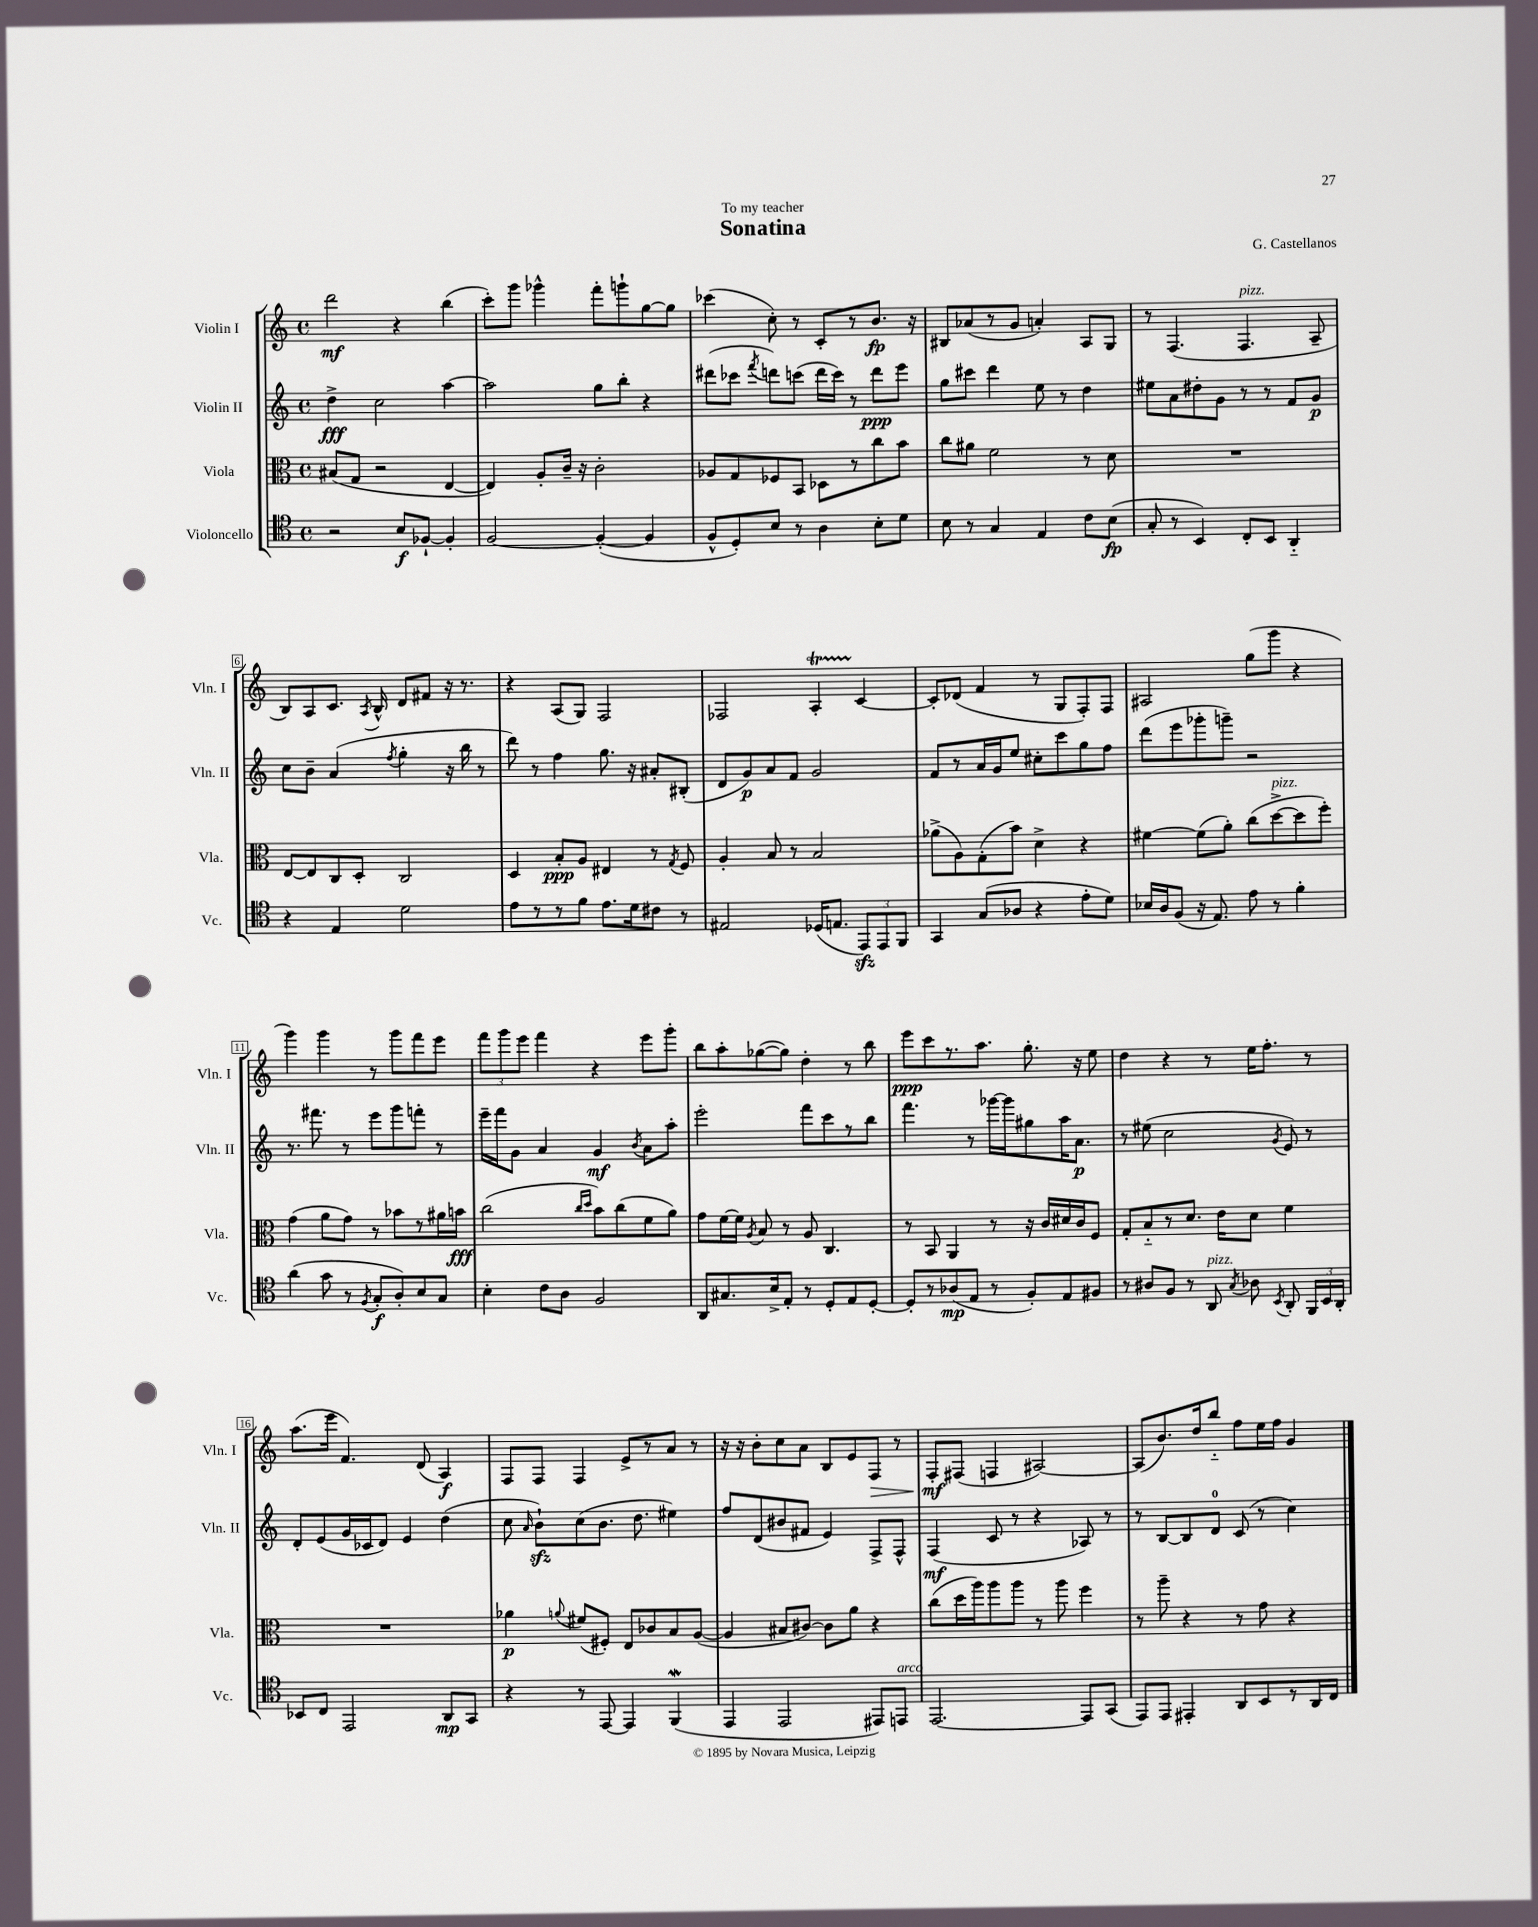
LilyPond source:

\header { title = "Sonatina" composer = "G. Castellanos" dedication = "To my teacher" }
<<
\new StaffGroup <<
\new Staff = "s0" \with { instrumentName = "Violin I" shortInstrumentName = "Vln. I" } {
    \clef treble \key c \major \defaultTimeSignature \time 4/4
    \autoBeamOff d'''2\mf r4 b''4( |
    c'''8[-.) g'''8] ges'''4-^ f'''8[-. g'''8-! g''8~ g''8] |
    ces'''4( c''8-.) r8 c'8[-. r8 b'8.]\fp r16 |
    bis8[ aes'8( r8 g'8] a'4-.) a8[ g8] |
    r8 f4.( f4.^\markup { \italic "pizz." } a8-- |
    b8[) a8 c'8.] \acciaccatura { a8 } b16-^ d'8[ fis'8] r16 r8. |
    r4 a8[( g8]) f2 |
    fes2 a4-.\startTrillSpan c'4~\stopTrillSpan |
    c'8[-. des'8]( f'4 r8 g8[ f8-.) f8] |
    ais2 g''8[( g'''8] r4 |
    g'''4) g'''4 r8 g'''8[ f'''8 e'''8] |
    \tuplet 3/2 { f'''8[ g'''8 e'''8] } f'''4 r4 e'''8[ g'''8]-. |
    b''8[ a''8-. ges''8~( ges''8]) d''4-. r8 b''8 |
    e'''8[\ppp c'''8 r8. a''8.] g''8.-. r16 e''8 |
    d''4 r4 r8 e''16[ f''8.]-. r8 |
    a''8.[( e'''16] f'4.) d'8( a4\f) |
    f8[ f8] f4 e'8[-> r8 a'8] r8 |
    r16 r16 b'8[-. c''8 a'8] b8[ e'8 f8]\> r8 |
    f8[-.\mf\! fis8]( f4 ais2~) |
    ais8[( b'8.) d''16 b''8]-_ f''8[ e''16 f''16] g'4 \bar "|." |
}
\new Staff = "s1" \with { instrumentName = "Violin II" shortInstrumentName = "Vln. II" } {
    \clef treble \key c \major \defaultTimeSignature \time 4/4
    \autoBeamOff d''4->\fff c''2 a''4~ |
    a''2 g''8[ b''8]-. r4 |
    dis'''8[( ces'''8] \acciaccatura { f'''8 } d'''8[) c'''8]( d'''16[ c'''16]) r8 d'''8[\ppp e'''8] |
    g''8[ cis'''8] d'''4 e''8 r8 d''4 |
    eis''8[ a'8 dis''8-. g'8] r8 r8 f'8[ g'8]\p |
    c''8[ b'8]-- a'4( \acciaccatura { f''8 } g''4-. r16 b''16 r8 |
    d'''8) r8 f''4 g''8. r16 ais'8[-. bis8]-.( |
    d'8[ g'8\p) a'8 f'8] g'2 |
    f'8[ r8 a'16 g'16 e''8] cis''8[-. c'''8 g''8 f''8] |
    d'''8[( e'''8 ges'''8-. g'''8]--) r2 |
    r8. fis'''8. r8 e'''8[ g'''8 f'''8]-. r8 |
    e'''16[-- f'''16 g'8] a'4 g'4\mf \acciaccatura { b'8 } a'8[ a''8]-. |
    e'''2-. f'''8[ c'''8 r8 b''8] |
    f'''4. r8 ges'''16[~ ges'''16 gis''8 a''16 a'8.]\p |
    r8 eis''8( c''2 \acciaccatura { g'8 } e'8) r8 |
    d'8[-. e'8( g'16 ces'16 d'8]) e'4 d''4( |
    c''8 \grace { a'16 } b'8[-!\sfz) c''8( b'8.] d''8. eis''4) |
    f''8[ d'8( bis'8 fis'8] e'4) f8[-> f8]-^ |
    f4\mf( c'8 r8 r4 aes8) r8 |
    r8 b8[~ b8 d'8]-0 c'8( r8 c''4) \bar "|." |
}
\new Staff = "s2" \with { instrumentName = "Viola" shortInstrumentName = "Vla." } {
    \clef alto \key c \major \defaultTimeSignature \time 4/4
    \autoBeamOff bis8[( g8] r2 e4~ |
    e4) a8[-. c'16]-- r16 c'2-. |
    aes8[ g8 fes8 b,8] des8[ r8 c''8 b'8] |
    c''8[ ais'8] f'2 r8 d'8 |
    R1 |
    e8[~ e8 c8 d8]-. c2 |
    d4 b8[-.\ppp a8] eis4 r8 \acciaccatura { g8 } f8 |
    a4-. b8 r8 b2 |
    aes'8[->( a8) g8-.( b'8]) d'4-> r4 |
    fis'4~ fis'8[( a'8]-.) c''8[( d''8~->^\markup { \italic "pizz." } d''8 f''8]-.) |
    g'4( a'8[ g'8]) r8 bes'8[ r8 ais'16 b'16]\fff |
    c''2( \grace { c''16[ d''16] } b'8[) c''8( f'8 a'8]) |
    g'8[ f'16~ f'16] \acciaccatura { a8 } b8 r8 a8 c4. |
    r8 b,8 a,4 r8 r16 c'16[ dis'16 c'16 f8] |
    g8[-. b8-_ r8 d'8.] e'16[ d'8] f'4 |
    R1 |
    aes'4\p \appoggiatura { a'8 } fis'8[( fis8]-.) e8[ ces'8 b8 a8]~( |
    a4 bis8[ cis'8]~) cis'8[ a'8] r4 |
    c''8[( d''16 a''16) a''8 a''8] r8 a''8 f''4 |
    r8 a''8-- r4 r8 g'8 r4 \bar "|." |
}
\new Staff = "s3" \with { instrumentName = "Violoncello" shortInstrumentName = "Vc." } {
    \clef tenor \key c \major \defaultTimeSignature \time 4/4
    \autoBeamOff r2 b8[\f fes8]~-! fes4-. |
    f2~ f4~-.( f4 |
    f8[-^ d8-.) b8] r8 a4 b8[-. d'8] |
    b8 r8 g4 e4 c'8[ b8]\fp( |
    g8-. r8 b,4) c8[-. b,8] a,4-_ |
    r4 e4 d'2 |
    e'8[ r8 r8 f'8] e'8.[ d'16 cis'8] r8 |
    eis2 des16[( e8.] \tuplet 3/2 { e,8[\sfz) e,8 f,8] } |
    g,4 g8[( aes8] r4 e'8[-. d'8]) |
    bes16[ a16 f8]( r16 e8.) e'8 r8 f'4-. |
    a'4( g'8 r8 \acciaccatura { f8 } g8[-.\f a8-.) b8 g8] |
    b4-. c'8[ a8] f2 |
    a,8[ gis8. b16-> e8]-. r8 d8[-. e8 d8]~-. |
    d8[-. r8 aes8\mp( e8] r8 f8[-.) e8 fis8] |
    r8 ais8[ f8] r8 a,8^\markup { \italic "pizz." } \acciaccatura { g8 } aes8 \acciaccatura { b,8 } a,8-. \tuplet 3/2 { f,16[ b,16 a,16]-. } |
    bes,8[ c8] e,2 a,8[\mp g,8] |
    r4 r8 e,8~ e,4 f,4\mordent( |
    e,4 e,2 eis,8[) e,8]^\markup { \italic "arco" } |
    e,2.~ e,8[ g,8]( |
    e,8[) e,8] eis,4-. a,8[ b,8 r8 a,16 c16] \bar "|." |
}
>>
>>
\layout { \context { \Score \override BarNumber.stencil = #(make-stencil-boxer 0.1 0.3 ly:text-interface::print) } }
